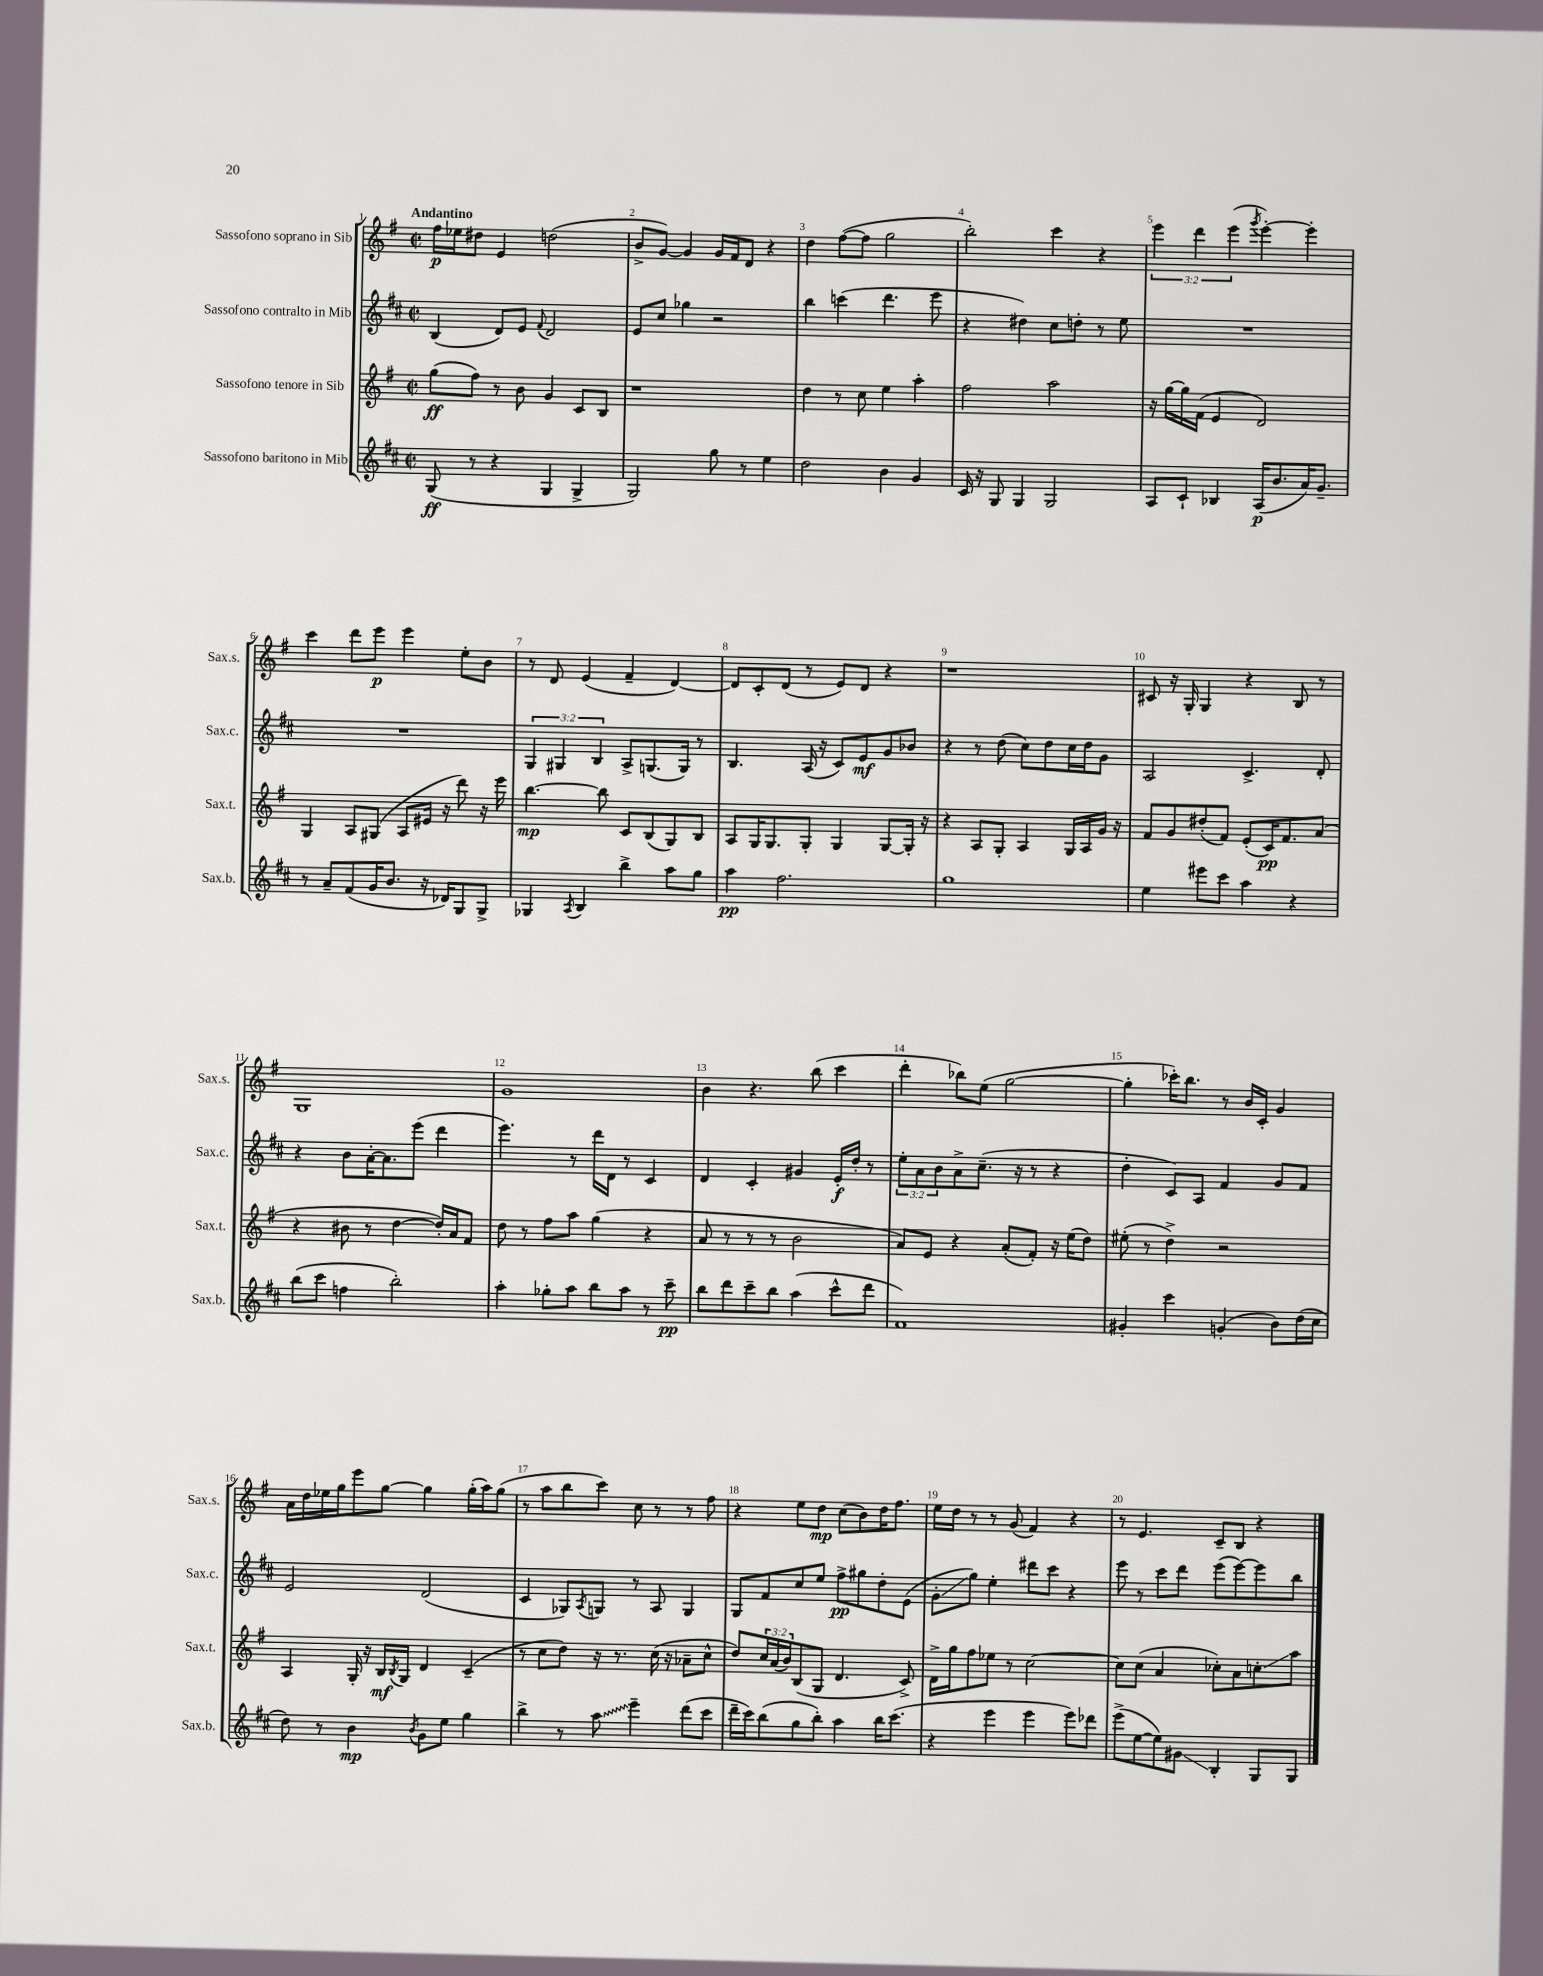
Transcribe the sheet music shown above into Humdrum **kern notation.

**kern	**kern	**kern	**kern
*staff4	*staff3	*staff2	*staff1
*clefG2	*clefG2	*clefG2	*clefG2
*k[f#c#]	*k[f#]	*k[f#c#]	*k[f#]
*M2/2	*M2/2	*M2/2	*M2/2
*met(c|)	*met(c|)	*met(c|)	*met(c|)
(8G	(8gg	(4B	16ff#
.	.	.	16ee-
8r	8ff#)	.	8dd#
4r	8r	8d)	4e
.	8b	8e	.
.	.	8qqf#	.
4G	4g	2d	(2dd
4G^	8c	.	.
.	8B	.	.
=	=	=	=
2G)	1r	8e	8b^
.	.	8cc#	[8g)
.	.	4gg-	4g]
8gg	.	2r	16g
.	.	.	16f#
8r	.	.	8d
4ee	.	.	4r
=	=	=	=
2dd	4dd	4bb	4dd
.	8r	(4ccc	([8ff#
.	8cc	.	8ff#]
4b	4ee	4.ddd	2gg
4g	4aa'	.	.
.	.	8eee	.
=	=	=	=
16c#	2ff#	4r	2bb')
16r	.	.	.
8G	.	.	.
4G	.	4dd#)	.
2G	2aa	8cc#	4ccc
.	.	8dd'	.
.	.	8r	4r
.	.	8ee	.
=	=	=	=
8A	16r	1r	6eee
.	[16gg	.	.
8c#`	16gg]	.	.
.	.	.	6ddd
.	(16f#	.	.
4B-	4e	.	.
.	.	.	(6eee
.	.	.	8qggg
(16A	2d)	.	[4eee')
8.b	.	.	.
16a)	.	.	4eee']
8.g~	.	.	.
=	=	=	=
8r	4G	1r	4ccc
8a~	.	.	.
(8f#	8A	.	8ddd
16g	(8G#	.	8eee
8.b	.	.	.
.	8A	.	4eee
16r	16e#	.	.
16d-)	16r	.	.
8G	8ddd)	.	8ee'
8G^	16r	.	8b
.	16eee	.	.
=	=	=	=
4G-	[4.bb	6G	8r
.	.	.	8d
.	.	6G#	.
8qA	.	.	.
4B	.	.	(4e
.	.	6B	.
.	8bb]	.	.
4bb^	8c	8A^	4f#~
.	(8B	(8.G	.
8aa	8G)	.	[4d)
.	.	16G)	.
8gg	8B	8r	.
=	=	=	=
4aa	8A	4.B	8d]
.	16G	.	8c'
.	8.G	.	.
2.ff#	.	.	(8d
.	8G'	(16A	8r
.	.	16r	.
.	4G	8c#)	8e)
.	.	8e	8d
.	[8G	8g	4r
.	16G']	8b-	.
.	16r	.	.
=	=	=	=
1gg	4r	4r	1r
.	8A	8r	.
.	8G'	(8dd	.
.	4A	8cc#)	.
.	.	8dd	.
.	16G	16cc#	.
.	16A	16dd	.
.	16g	8g	.
.	16r	.	.
=	=	=	=
4ee	8f#	2A	8c#
.	8g	.	16r
.	.	.	16G'
8eee#	(8dd#'	.	4G
8ccc#	8f#)	.	.
4aa	(8e'	4.c#^	4r
.	16c)	.	.
.	8.f#	.	.
4r	.	.	8B
.	(8a	8d'	8r
=	=	=	=
(8bb	4r	4r	1G
8ccc#	.	.	.
4ff	8b#	8b	.
.	8r	[16a'	.
.	.	8.a]	.
2bb')	[4dd	.	.
.	.	(8eee	.
.	16dd'])	4ddd	.
.	16a	.	.
.	8f#	.	.
=	=	=	=
4aa'	8dd	4.eee)	1g
.	8r	.	.
8gg-'	8ff#	.	.
8aa	8aa	8r	.
8bb	(4gg	16ddd	.
.	.	16d	.
8aa	.	8r	.
8r	4r	4c#	.
8ccc#~	.	.	.
=	=	=	=
8bb	8a	4d	4b
8ddd	8r	.	.
8ccc#~	8r	4c#'	4.r
8bb	8r	.	.
(4aa	2b	4g#	.
.	.	.	(8bb
8ccc#^^	.	16e'	4ccc
.	.	16dd'	.
8ddd	.	8r	.
=	=	=	=
1f#)	8a)	12ee'	4ddd'
.	.	12a	.
.	8e	.	.
.	.	12b	.
.	4r	8a^	8bb-)
.	.	(8.cc#~	(8ee
.	(8a'	.	[2gg
.	.	16r	.
.	8f#')	8r	.
.	16r	4r	.
.	(16ee	.	.
.	8dd)	.	.
=	=	=	=
4g#'	(8ee#'	4dd'	4gg']
.	8r	.	.
4ccc#	4dd^)	8c#)	16ccc-')
.	.	.	8.bb
.	.	8A	.
(4g'	2r	4f#	8r
.	.	.	16b
.	.	.	16c'
8b)	.	8g	4g
(16dd	.	8f#	.
16cc#	.	.	.
=	=	=	=
8dd)	4A	2e	16a
.	.	.	16dd
8r	.	.	16ee-
.	.	.	16gg
4b	16G'	.	8eee
.	16r	.	.
.	16B	.	[8gg
.	8qB	.	.
.	16G	.	.
8qb	.	.	.
8g	4d	(2d	4gg]
8ee	.	.	.
4gg	(4c~	.	(16gg'
.	.	.	16aa)
.	.	.	(8gg
=	=	=	=
4bb^	8r	4c#	8r
.	8cc	.	8aa
8r	8dd)	8G-)	8bb
.	.	8qA	.
8aa	16r	8G	8ccc)
.	8.r	.	.
4eee~	.	8r	8cc
.	(16cc	8A	8r
.	16r	.	.
(8ddd	8a-~	4G	8r
8ccc#	8cc^^	.	8ff#
=	=	=	=
16ddd~	8dd)	8G	4r
16ccc#)	.	.	.
(8bb	24cc	8f#	.
.	(24a	.	.
.	24b)	.	.
8gg	(8B	8cc#	8ee
8bb')	8G	8ee	8dd
4aa	4.d	8ff#^	(8cc
.	.	8gg#	8b)
16bb	.	8dd'	16dd
(8.ccc#	.	.	8.ff#
.	8c^)	(8e	.
=	=	=	=
4r	16d^	8g'	16ee
.	16gg	.	16dd
.	8ff#	8gg)	8r
4eee	8ee-	4ee'	8r
.	8r	.	(8g
4eee	[2cc	8ddd#	4f#)
.	.	8ccc#	.
8eee)	.	4r	4r
8ddd-	.	.	.
=	=	=	=
(8eee^	8cc]	8eee	8r
[8ee	(8cc	8r	4.e
8ee])	4a	8ccc#	.
8g#	.	8ddd	.
4B'	8cc-')	(8eee	8c~
.	8a	[8eee)	8B
8G	8cc'	8eee]	4r
8G	8aa	8bb	.
==	==	==	==
*-	*-	*-	*-
